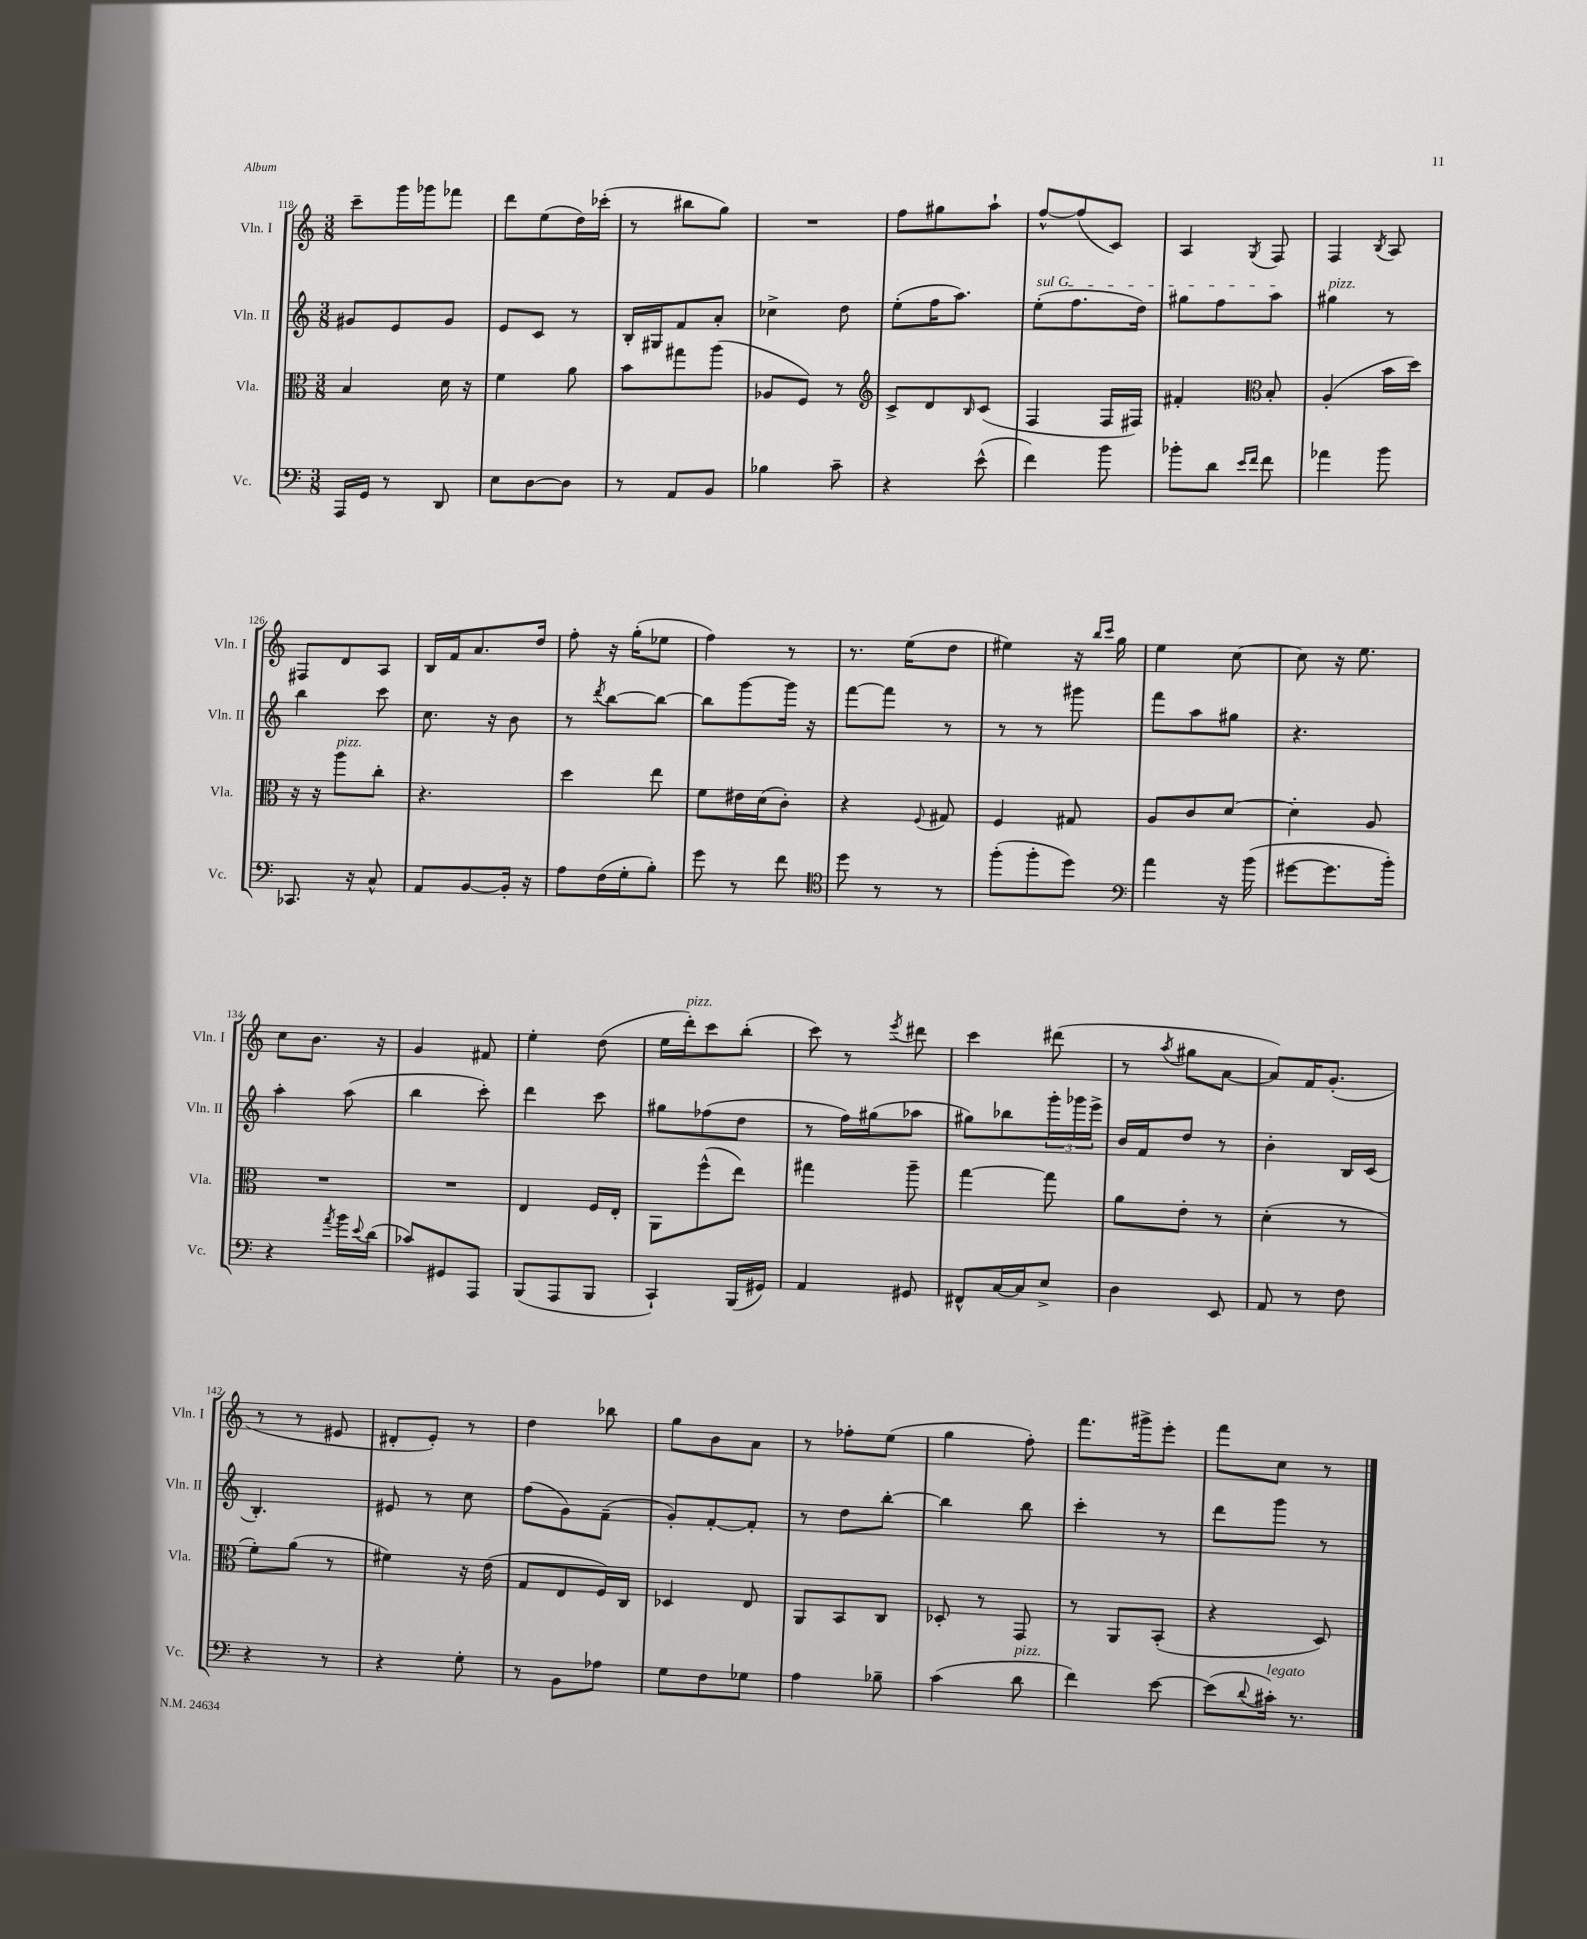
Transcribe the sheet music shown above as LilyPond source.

<<
\new StaffGroup <<
\new Staff = "s0" \with { instrumentName = "Vln. I" shortInstrumentName = "Vln. I" } {
    \clef treble \key c \major \numericTimeSignature \time 3/8
    c'''8-- g'''16 ges'''16 fes'''8 |
    d'''8 e''8( d''16) ces'''16-.( |
    r8 bis''8 g''8) |
    R4. |
    f''8 gis''8 a''8-! |
    f''8~-^ f''8( c'8) |
    a4 \acciaccatura { g8 } f8 |
    f4 \acciaccatura { b8 } a8 |
    fis8 d'8 a8 |
    b16 f'16 a'8. d''16 |
    f''8-. r16 g''16-.( ees''8 |
    f''4) r8 |
    r8. e''16( d''8 |
    eis''4) r16 \grace { b''16 c'''16 } g''16 |
    e''4 c''8~ |
    c''8 r16 e''8. |
    c''8 b'8. r16 |
    g'4 fis'8 |
    e''4-. d''8( |
    e''16 d'''16-.^\markup { \italic "pizz." }) c'''8 b''8-.( |
    c'''8) r8 \acciaccatura { e'''8 } dis'''8 |
    c'''4 dis'''8( |
    r8 \acciaccatura { a''8 } gis''8 a'8~ |
    a'8) f'16 g'8.-.( |
    r8 r8 eis'8 |
    dis'8-. e'8-.) r8 |
    d''4 bes''8 |
    g''8 b'8 a'8 |
    r8 fes''8-. e''8( |
    g''4 f''8-.) |
    f'''8. gis'''16-> e'''8-. |
    f'''8 c''8 r8 \bar "|." |
}
\new Staff = "s1" \with { instrumentName = "Vln. II" shortInstrumentName = "Vln. II" } {
    \clef treble \key c \major \numericTimeSignature \time 3/8
    gis'8 e'8 gis'8 |
    e'8 c'8 r8 |
    b16-. gis16 f'8 a'8-. |
    ces''4-> d''8 |
    e''8-.( f''16 a''8.) |
    \once \override TextSpanner.bound-details.left.text = \markup { \italic "sul G" } e''8-.\startTextSpan( f''8. d''16) |
    gis''8 f''8 a''8\stopTextSpan |
    gis''4^\markup { \italic "pizz." } r8 |
    b''4 c'''8 |
    c''8. r16 b'8 |
    r8 \acciaccatura { d'''8 } b''8~ b''8~ |
    b''8 g'''8~ g'''16 r16 |
    f'''8~ f'''8 r8 |
    r8 r8 gis'''8 |
    f'''8 a''8 gis''8 |
    r4. |
    a''4-. a''8( |
    b''4 c'''8-.) |
    d'''4 c'''8 |
    gis''8 fes''8( d''8 |
    r8 f''16) gis''16( aes''8 |
    gis''8) bes''8 \tuplet 3/2 { g'''16-. ges'''16 e'''16-> } |
    b'16 f'16 d''8 r8 |
    b'4-. b16 c'16( |
    b4.-.) |
    eis'8 r8 c''8 |
    f''8( g'8) f'8--( |
    g'8-.) f'8~-. f'8-. |
    r8 d''8 b''8~-. |
    b''4 b''8 |
    c'''4-. r8 |
    d'''8 g'''8 r8 \bar "|." |
}
\new Staff = "s2" \with { instrumentName = "Vla." shortInstrumentName = "Vla." } {
    \clef alto \key c \major \numericTimeSignature \time 3/8
    b4 d'16 r16 |
    f'4 a'8 |
    b'8 gis''8 a''8( |
    aes8 f8) r8 |
    \clef treble c'8-> d'8 \grace { b16 } c'8( |
    f4 f16 fis16) |
    fis'4-. \clef alto b8-. |
    a4-.( b'16 d''16) |
    r16 r16 a''8^\markup { \italic "pizz." } c''8-. |
    r4. |
    d''4 e''8 |
    f'8 eis'16 d'16( c'8-.) |
    r4 \appoggiatura { f8 } gis8 |
    f4 gis8 |
    a8 c'8 d'8~ |
    d'4-. a8 |
    R4. |
    R4. |
    e4 f16 e16-. |
    a,8 f''8-^( e''8) |
    gis''4 a''8-- |
    g''4~ g''8 |
    a'8 e'8-. r8 |
    d'4-.( r8 |
    f'8-.) a'8( r8 |
    fis'4) r16 e'16( |
    g8 e8 f16) c16 |
    des4 e8 |
    a,8 b,8 c8 |
    des8-. r8 g,8 |
    r8 a,8 b,8-.( |
    r4 d8) \bar "|." |
}
\new Staff = "s3" \with { instrumentName = "Vc." shortInstrumentName = "Vc." } {
    \clef bass \key c \major \numericTimeSignature \time 3/8
    a,,16 g,16 r8 d,8 |
    e8 d8~ d8 |
    r8 a,8 b,8 |
    bes4 c'8-- |
    r4 e'8-^( |
    f'4) b'8 |
    bes'8-. d'8 \grace { e'16 f'16 } f'8 |
    aes'4 b'8 |
    ces,8. r16 c8-^ |
    a,8 b,8~ b,16-. r16 |
    a8 f16( g16-. b8-.) |
    g'8 r8 f'8 |
    \clef tenor d''8 r8 r8 |
    f''8-.( f''8-. d''8) |
    \clef bass a'4 r16 b'16( |
    gis'8~ gis'8. b'16-.) |
    r4 \acciaccatura { a'8 } b'16 \appoggiatura { e'8 } d'16( |
    ces'8) gis,8 a,,8 |
    b,,8( a,,8 b,,8 |
    c,4-!) b,,16( gis,16) |
    a,4 gis,8 |
    fis,8-^ c16~ c16 e8-> |
    d4 e,8 |
    a,8 r8 f8 |
    r4 r8 |
    r4 g8-. |
    r8 b,8 aes8 |
    g8 f8 ges8 |
    a4 bes8-- |
    c'4( d'8^\markup { \italic "pizz." } |
    f'4) e'8~ |
    e'8( \appoggiatura { d'8 } cis'16-.^\markup { \italic "legato" }) r8. \bar "|." |
}
>>
>>
\layout { \context { \Score currentBarNumber = #118 } }
